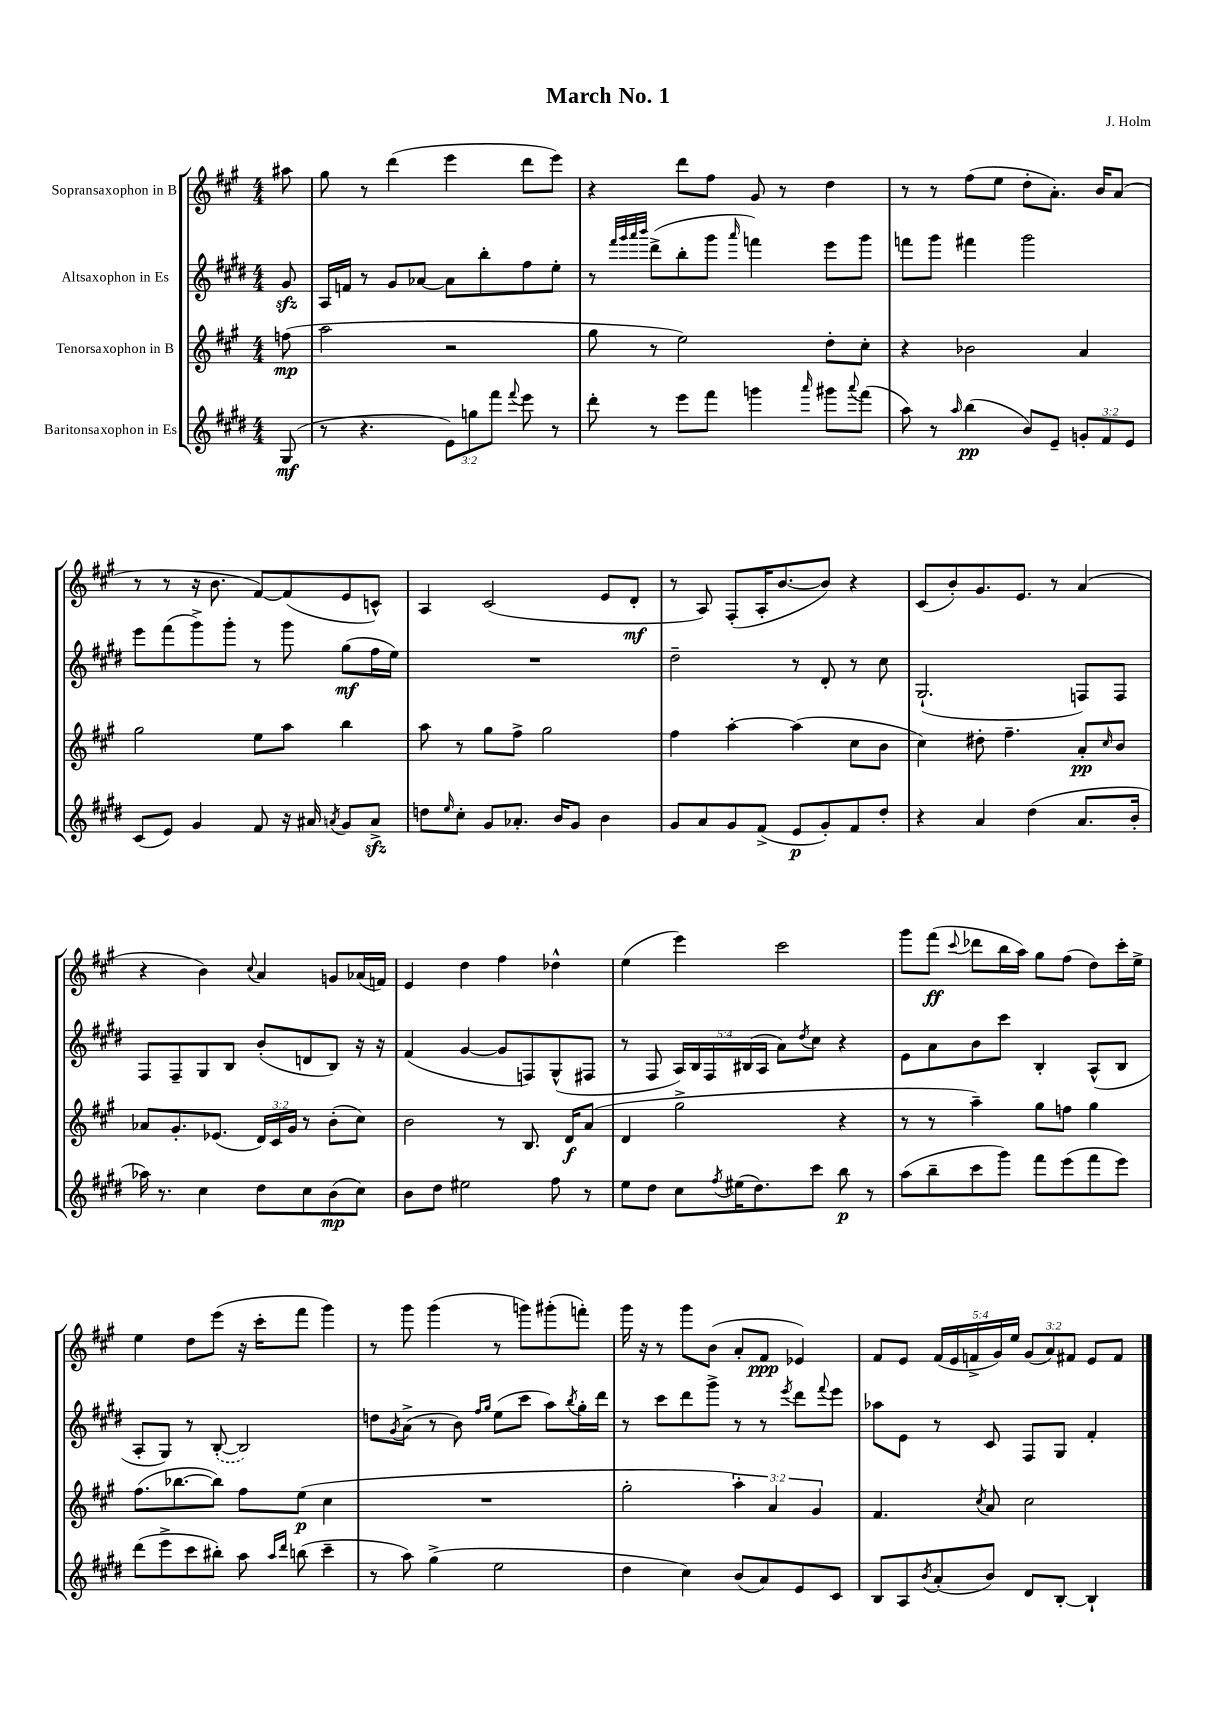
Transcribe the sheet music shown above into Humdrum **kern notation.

**kern	**kern	**kern	**kern
*staff4	*staff3	*staff2	*staff1
*clefG2	*clefG2	*clefG2	*clefG2
*k[f#c#g#d#]	*k[f#c#g#]	*k[f#c#g#d#]	*k[f#c#g#]
*M4/4	*M4/4	*M4/4	*M4/4
(8G#	(8ff	8g#	8aa#
=	=	=	=
8r	2aa	16A	8gg#
.	.	16f	.
4.r	.	8r	8r
.	.	8g#	(4ddd
.	.	[8a-	.
12e)	2r	8a-]	4eee
12gg	.	.	.
.	.	8bb'	.
12fff#	.	.	.
8qqfff#	.	.	.
8eee	.	8ff#	8ddd
8r	.	8ee'	8eee)
=	=	=	=
8ddd#'	8gg#	8r	4r
.	.	32qqfff#	.
.	.	32qqggg#	.
.	.	32qqaaa	.
.	.	32qqbbb	.
8r	8r	(8ddd#^	.
8eee	2ee)	8bb'	8ddd
8fff#	.	8ggg#	8ff#
.	.	16qqaaa	.
4ggg	.	4fff)	8g#
.	.	.	8r
16qqaaa	.	.	.
8ggg#	8dd'	8eee	4dd
8qqaaa	.	.	.
(8fff#	8cc#'	8ggg#	.
=	=	=	=
8aa)	4r	8fff	8r
8r	.	8ggg#	8r
16qqaa	.	.	.
(4bb	2b-	4fff#	(8ff#
.	.	.	8ee
8b)	.	2ggg#	8dd'
8e~	.	.	8.a')
12g'	4a	.	.
.	.	.	16b
12f#	.	.	.
.	.	.	(8a
12e	.	.	.
=	=	=	=
(8c#	2gg#	8eee	8r
8e)	.	(8fff#	8r
4g#	.	8ggg#^)	16r
.	.	.	8.b
.	.	8ggg#'	.
8f#	8ee	8r	[8f#)
16r	8aa	8ggg#	(8f#]
16a#	.	.	.
8qa	.	.	.
8g#	4bb	(8gg#	8e
8a^	.	16ff#	8c^^)
.	.	16ee)	.
=	=	=	=
8dd	8aa	1r	4A
16qqee	.	.	.
8cc#'	8r	.	.
8g#	8gg#	.	(2c#
8.a-'	8ff#^	.	.
.	2gg#	.	.
16b	.	.	.
8g#	.	.	.
4b	.	.	8e
.	.	.	8d'
=	=	=	=
8g#	4ff#	2dd#~	8r
8a	.	.	8A)
8g#	[4aa'	.	(8F#'
(8f#^	.	.	16A'
.	.	.	[8.b
8e	(4aa]	8r	.
8g#')	.	8d#'	8b])
8f#	8cc#	8r	4r
8dd#'	8b	8cc#	.
=	=	=	=
4r	4cc#)	(2.G#`	(8c#
.	.	.	8b')
4a	8dd#'	.	8.g#
.	4.ff#~	.	.
.	.	.	8.e
(4dd#	.	.	.
.	.	.	8r
8.a	8a'	8F)	(4a
.	16qqcc#	.	.
.	8b	8F	.
16b'	.	.	.
=	=	=	=
16aa-)	8a-	8F#	4r
8.r	.	.	.
.	8.g#'	8F#~	.
4cc#	.	8G#	4b)
.	(8.e-	.	.
.	.	8B	.
.	.	.	8qqcc#
8dd#	24d)	(8b'	4a
.	24c#	.	.
.	24g#	.	.
8cc#	8r	8d	.
(8b	(8b'	8B)	8g
8cc#)	8cc#)	16r	(16a-
.	.	16r	16f)
=	=	=	=
8b	2b	(4f#	4e
8dd#	.	.	.
2ee#	.	[4g#	4dd
.	8r	8g#]	4ff#
.	8.B	8F)	.
8ff#	.	(8G#^^	4dd-^^
.	16d	.	.
8r	(8a	8F#	.
=	=	=	=
8ee	4d	8r	(4ee
8dd#	.	8F#	.
8cc#	2gg#^	20A)	4eee)
.	.	20B	.
.	.	20F#	.
8qff#	.	.	.
(16ee#	.	.	.
.	.	(20B#	.
8.dd#)	.	.	.
.	.	20A	.
.	.	8a)	2ccc#
.	.	8qdd#	.
8ccc#	.	8cc#	.
8bb	4r	4r	.
8r	.	.	.
=	=	=	=
(8aa	8r	8e	8ggg#
8bb~	8r	8a	(8fff#
.	.	.	8qqccc#
8ccc#	4aa~)	8b	8ddd-
8ggg#)	.	8ccc#	16bb
.	.	.	16aa)
8fff#	8gg#	4B'	8gg#
(8eee	8ff	.	(8ff#
8fff#	4gg#	(8A^^	8dd)
8eee)	.	8B	16ccc#'
.	.	.	16ee^
=	=	=	=
(8ddd#	(8.ff#	8A'	4ee
8eee^	.	8G#)	.
.	[8.bb-	.	.
8ccc#	.	8r	8dd
8bb#')	8bb-])	([8B'	(8eee
8aa	8ff#	2B])	16r
.	.	.	16ccc#'
16qqaa	.	.	.
16qqddd#	.	.	.
(8bb	(8ee	.	8fff#
4ccc#~	4cc#	.	4ggg#)
=	=	=	=
8r	1r	8dd	8r
.	.	8qg#	.
8aa)	.	(8a^	8ggg#
(4gg#^	.	8r	(4ggg#
.	.	8b)	.
.	.	16qqff#	.
.	.	16qqgg#	.
2ee	.	(8ee	8r
.	.	8ccc#	8ggg)
.	.	8aa)	(8ggg#'
.	.	8qbb	.
.	.	16gg#'	8fff')
.	.	16ddd#	.
=	=	=	=
4dd#	2gg#'	8r	16ggg#
.	.	.	16r
.	.	8ccc#	8r
4cc#)	.	8ddd#	8ggg#
.	.	8ggg#^	(8b
(8b	6aa')	8r	8a'
8a)	.	8r	8f#
.	6a	.	.
.	.	8qeee	.
8e	.	8ddd#	4e-)
.	6g#	.	.
.	.	8qqfff#	.
8c#	.	8eee	.
=	=	=	=
8B	4.f#	8aa-	8f#
8A	.	8e	8e
8qb	.	.	.
(8a'	.	8r	(20f#
.	.	.	20e
.	.	.	20f^
.	8qcc#	.	.
8b)	8a	8c#	.
.	.	.	20g#)
.	.	.	20ee
8d#	2cc#	8F#	(12g#
.	.	.	12a)
[8B'	.	8G#	.
.	.	.	12f#
4B`]	.	4f#'	8e
.	.	.	8f#
==	==	==	==
*-	*-	*-	*-
